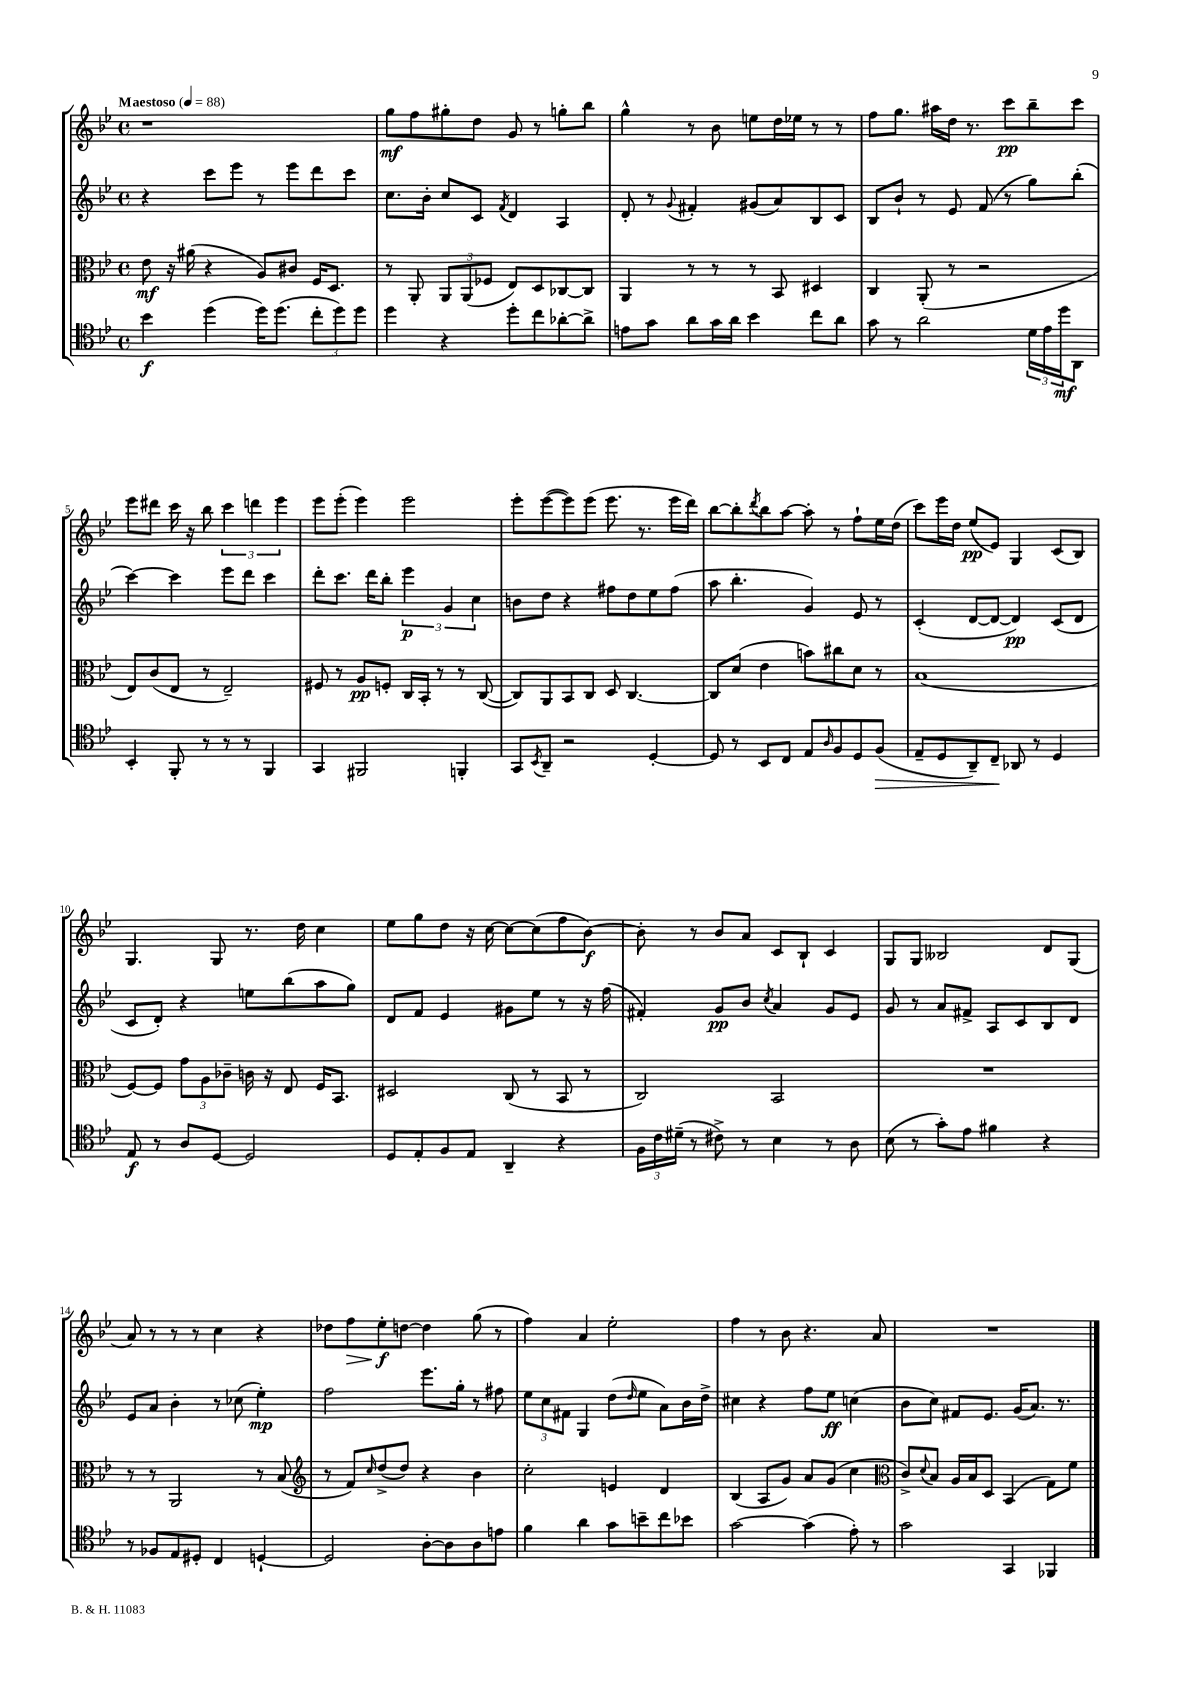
<<
\new StaffGroup <<
\new Staff = "s0" {
    \clef treble \key bes \major \defaultTimeSignature \time 4/4 \tempo "Maestoso" 4 = 88
    r1 |
    g''8\mf f''8 gis''8-. d''8 g'8 r8 g''8-. bes''8 |
    g''4-^ r8 bes'8 e''8 d''16 ees''16 r8 r8 |
    f''8 g''8. ais''16 d''16 r8. c'''8\pp bes''8-- c'''8 |
    ees'''8 dis'''8 c'''16 r16 bes''8 \tuplet 3/2 { c'''4 d'''4 ees'''4 } |
    ees'''8 ees'''8-.( ees'''4) ees'''2 |
    ees'''8-. ees'''8~( ees'''8) ees'''8( ees'''8. r8. ees'''16 d'''16) |
    bes''8~ bes''8-. \acciaccatura { d'''8 } bes''8 a''8~ a''8-. r8 f''8-! ees''16 d''16( |
    c'''8) ees'''16 d''16 ees''8\pp( ees'8) g4 c'8( bes8) |
    g4. g8 r8. d''16 c''4 |
    ees''8 g''8 d''8 r16 c''16~ c''8~ c''8( f''8 bes'8~\f) |
    bes'8-. r8 bes'8 a'8 c'8 bes8-! c'4 |
    g8 g8 beses2 d'8 g8( |
    a'8) r8 r8 r8 c''4 r4 |
    des''8 f''8\> ees''8-.\f\! d''8~ d''4 g''8( r8 |
    f''4) a'4 ees''2-. |
    f''4 r8 bes'8 r4. a'8 |
    R1 \bar "|." |
}
\new Staff = "s1" {
    \clef treble \key bes \major \defaultTimeSignature \time 4/4
    r4 c'''8 ees'''8 r8 ees'''8 d'''8 c'''8 |
    c''8. bes'16-. c''8 c'8 \acciaccatura { f'8 } d'4 a4 |
    d'8-. r8 \appoggiatura { g'8 } fis'4-. gis'8( a'8) bes8 c'8 |
    bes8 bes'8-! r8 ees'8 f'8( r8 g''8) bes''8-.( |
    c'''4~) c'''4 ees'''8 d'''8 c'''4 |
    d'''8-. c'''8. d'''16 bes''8-. \tuplet 3/2 { ees'''4\p g'4 c''4 } |
    b'8 d''8 r4 fis''8 d''8 ees''8 fis''8( |
    a''8 bes''4.-. g'4) ees'8 r8 |
    c'4-.( d'8~ d'8~ d'4\pp) c'8( d'8 |
    c'8 d'8-.) r4 e''8 bes''8( a''8 g''8) |
    d'8 f'8 ees'4 gis'8 ees''8 r8 r16 f''16( |
    fis'4-.) g'8\pp bes'8 \acciaccatura { c''8 } a'4 g'8 ees'8 |
    g'8 r8 a'8 fis'8-> a8 c'8 bes8 d'8 |
    ees'8 a'8 bes'4-. r8 ces''8( ees''4-.\mp) |
    f''2 ees'''8. g''16-. r8 fis''8 |
    \tuplet 3/2 { ees''8 c''8 fis'8 } g4 d''8( \grace { d''16 } ees''8 a'8) bes'16 d''16-> |
    cis''4 r4 f''8 ees''8\ff c''4( |
    bes'8 c''8) fis'8 ees'8. g'16( a'8.) r8. \bar "|." |
}
\new Staff = "s2" {
    \clef alto \key bes \major \defaultTimeSignature \time 4/4
    ees'8\mf r16 ais'16( r4 a8) cis'8 f16 d8. |
    r8 a,8-. \tuplet 3/2 { a,8 a,8( fes8 } ees8) d8 ces8~ ces8 |
    a,4 r8 r8 r8 bes,8 dis4 |
    c4 a,8-.( r8 r2 |
    ees8) c'8( ees8 r8 ees2--) |
    fis8 r8 a8\pp f8-. c16 bes,16-. r8 r8 c8~( |
    c8) a,8 bes,8 c8 d8 c4.~ |
    c8 d'8( ees'4 b'8) cis''8 d'8 r8 |
    bes1( |
    f8~) f8 \tuplet 3/2 { g'8 a8 ces'8-- } c'16 r16 ees8 f16 bes,8. |
    dis2 c8( r8 bes,8 r8 |
    c2) bes,2 |
    R1 |
    r8 r8 a,2 r8 bes8( |
    \clef treble r8 f'8) \grace { c''16 } d''8->( d''8) r4 bes'4 |
    c''2-. e'4 d'4 |
    bes4( a8 g'8) a'8 g'8( c''4 |
    \clef alto c'8->) \appoggiatura { d'8 } bes8 a16 bes16 d8 bes,4( g8) f'8 \bar "|." |
}
\new Staff = "s3" {
    \clef tenor \key bes \major \defaultTimeSignature \time 4/4
    bes'4\f d''4( d''16) d''8.( \tuplet 3/2 { c''8-. d''8) d''8 } |
    d''4 r4 d''8-. c''8 aes'8~-. aes'8-> |
    e'8 g'8 a'8 g'16 a'16 bes'4 c''8 a'8 |
    g'8 r8 a'2 \tuplet 3/2 { d'16 ees'16 d''16\mf } a,8 |
    bes,4-. f,8-. r8 r8 r8 f,4 |
    g,4 fis,2 f,4-. |
    g,8 \acciaccatura { bes,8 } a,8-- r2 d4~-. |
    d8 r8 bes,8 c8 ees8 \grace { a16 } f8 d8 f8\>( |
    ees8-- d8 a,8--) c8--\! aes,8 r8 d4 |
    ees8\f r8 a8 d8~ d2 |
    d8 ees8-. f8 ees8 a,4-- r4 |
    \tuplet 3/2 { f16 c'16 dis'16--( } r8 cis'8->) r8 bes4 r8 a8 |
    bes8( r8 g'8-.) ees'8 fis'4 r4 |
    r8 fes8 ees8 dis8-. c4 d4~-! |
    d2 a8~-. a8 a8 e'8 |
    f'4 a'4 g'8 b'8-- c''8 bes'8 |
    g'2~ g'4( ees'8-.) r8 |
    g'2 g,4 fes,4 \bar "|." |
}
>>
>>
